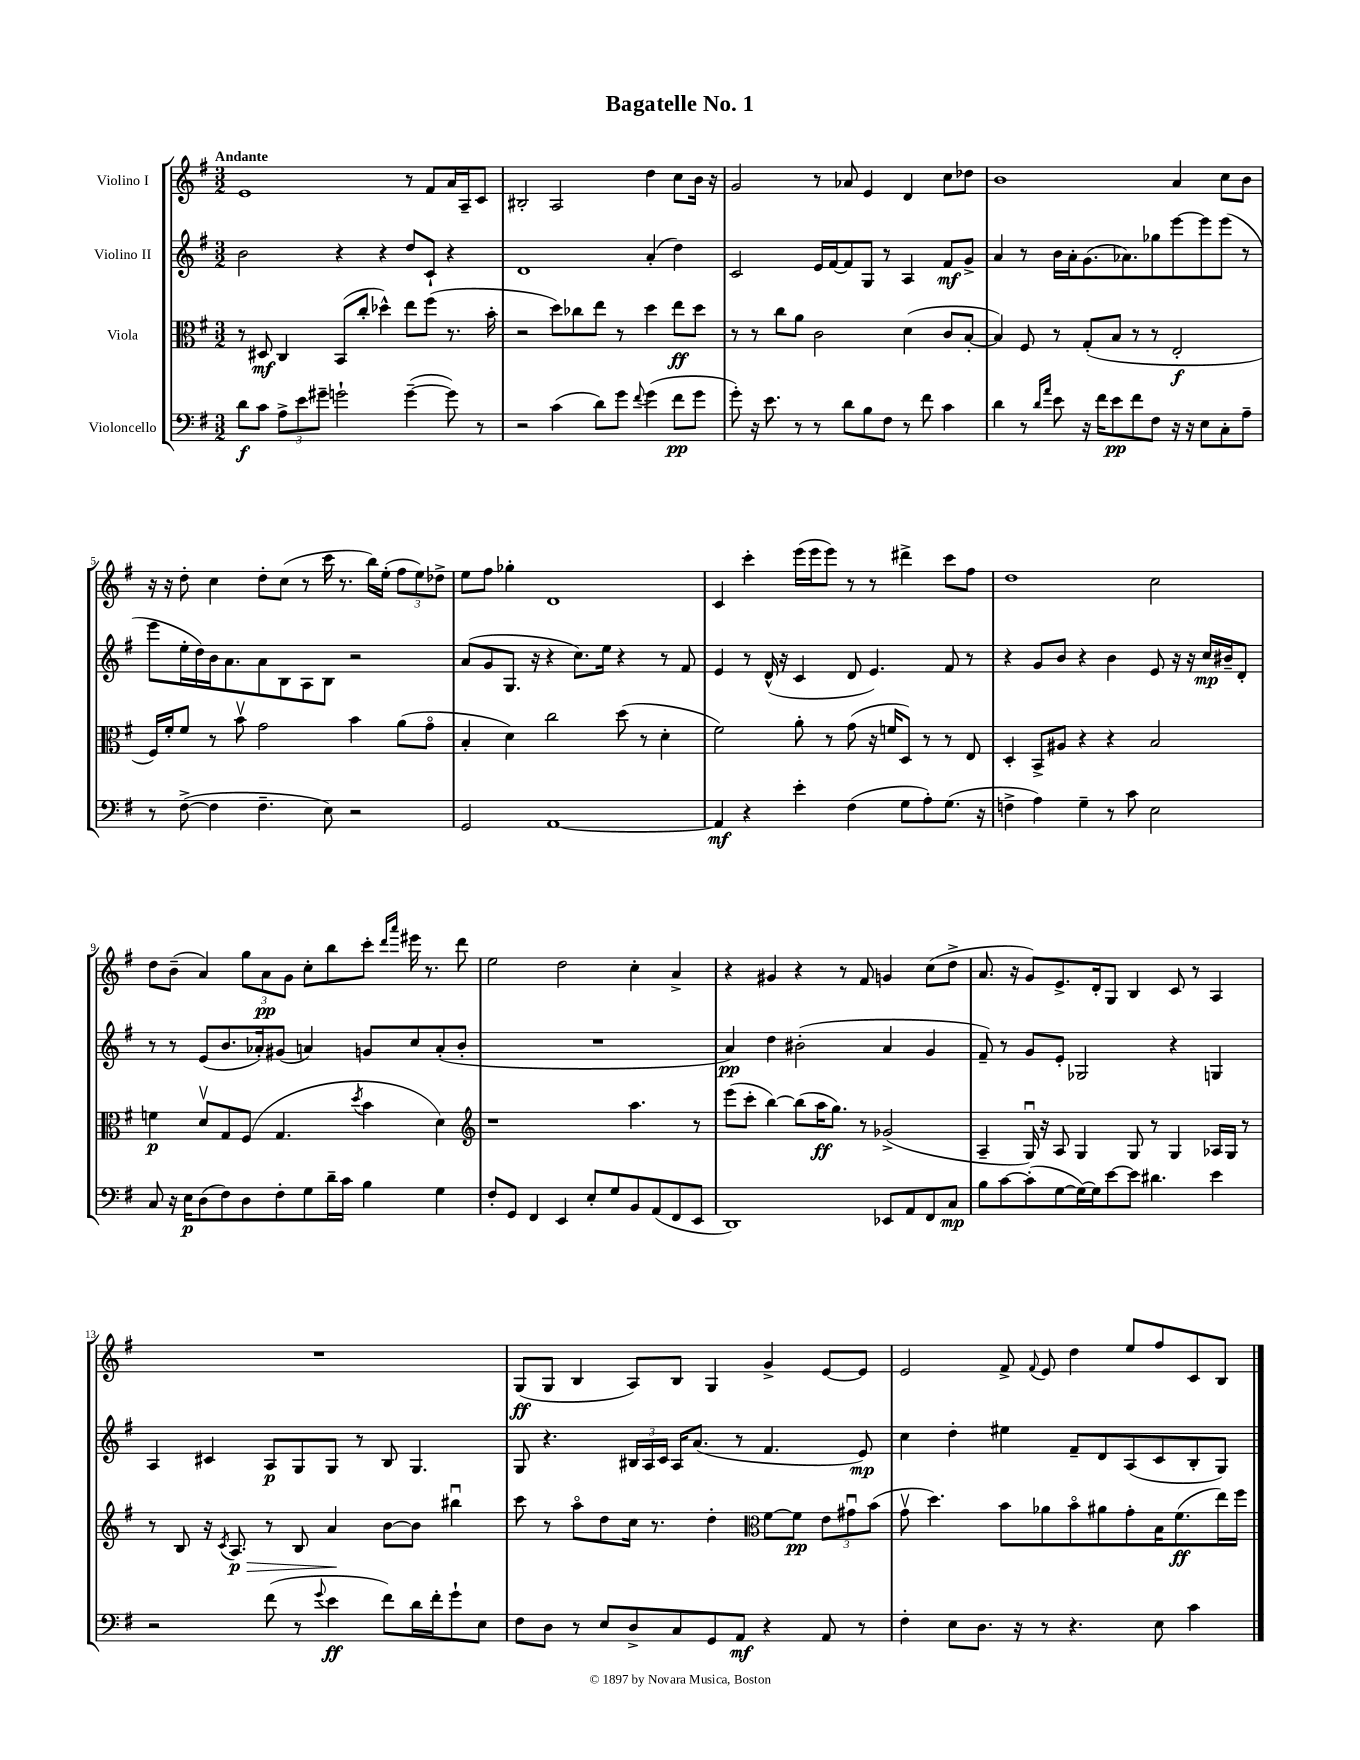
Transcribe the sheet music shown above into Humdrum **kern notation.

**kern	**dynam	**kern	**dynam	**kern	**dynam	**kern	**dynam
*part4	*part4	*part3	*part3	*part2	*part2	*part1	*part1
*staff4	*staff4	*staff3	*staff3	*staff2	*staff2	*staff1	*staff1
*I"Violoncello	*	*I"Viola	*	*I"Violino II	*	*I"Violino I	*
*clefF4	*	*clefC3	*	*clefG2	*	*clefG2	*
*k[f#]	*	*k[f#]	*	*k[f#]	*	*k[f#]	*
*M3/2	*	*M3/2	*	*M3/2	*	*M3/2	*
=1	=1	=1	=1	=1	=1	=1	=1
!	!	!	!	!	!	!LO:TX:a:B:t=Andante	!
8d\L	f	8r	.	2b\	.	1e	.
8c\J	.	8D#X/	mf	.	.	.	.
12A^\L	.	4C/	.	.	.	.	.
12e\	.	.	.	.	.	.	.
12g#X~\J	.	.	.	.	.	.	.
2gn`\	.	(8BB/L	.	4r	.	.	.
.	.	8cc'/J	.	.	.	.	.
.	.	4dd-X^^\)	.	4r	.	.	.
([4g~\	.	8ee\L	.	8dd/L	.	8r	.
.	.	(8ff#\J	.	8c`/J	.	8f#/L	.
8g\])	.	8.r	.	4r	.	16a/L	.
.	.	.	.	.	.	16A~/J	.
8r	.	.	.	.	.	8c/J	.
.	.	16b'\	.	.	.	.	.
=2	=2	=2	=2	=2	=2	=2	=2
2r	.	2r	.	1d	.	2B#X'/	.
(4c\	.	8dd\L)	.	.	.	2A/	.
.	.	8cc-X\	.	.	.	.	.
8d\L)	.	8ee\J	.	.	.	.	.
8g\J	.	8r	.	.	.	.	.
8qqf#/	.	.	.	.	.	.	.
(4g\	.	4dd\	.	(4a'/	.	4dd\	.
8f#\L	pp	8ee\L	ff	4dd\)	.	8cc\L	.
8g\J	.	8dd\J	.	.	.	16b\Jk	.
.	.	.	.	.	.	16r	.
=3	=3	=3	=3	=3	=3	=3	=3
8g'\)	.	8r	.	2c/	.	2g/	.
16r	.	8r	.	.	.	.	.
8.e\	.	.	.	.	.	.	.
.	.	8cc\L	.	.	.	.	.
8r	.	8a\J	.	.	.	.	.
8r	.	2c\	.	16e/LL	.	8r	.
.	.	.	.	[16f#/J	.	.	.
8d\L	.	.	.	8f#/]	.	8a-X/	.
8B\	.	.	.	8G/J	.	4e/	.
8F#\J	.	.	.	8r	.	.	.
8r	.	(4d\	.	4A/	.	4d/	.
8f#\	.	.	.	.	.	.	.
4c\	.	8c/L	.	8f#/L	mf	8cc\L	.
.	.	[8B'/J	.	8g^/J	.	8dd-X\J	.
=4	=4	=4	=4	=4	=4	=4	=4
4d\	.	4B/])	.	4a/	.	1b	.
8r	.	8F#/	.	8r	.	.	.
16qqd/LL	.	.	.	.	.	.	.
16qqa/JJ	.	.	.	.	.	.	.
8e\	.	8r	.	16b\LL	.	.	.
.	.	.	.	16a'\J	.	.	.
16r	.	(8G'/L	.	(8.g\	.	.	.
16f#\KL	.	.	.	.	.	.	.
8e\	pp	8B/J	.	.	.	.	.
.	.	.	.	8.a-X\)	.	.	.
8f#\	.	8r	.	.	.	.	.
8F#\J	.	8r	.	8gg-X\	.	.	.
16r	.	2E'/	f	[8eee\	.	4a/	.
16r	.	.	.	.	.	.	.
8E\L	.	.	.	8eee\]	.	.	.
8C'\	.	.	.	(8eee\J	.	8cc\L	.
8A~\J	.	.	.	8r	.	8b\J	.
!!LO:LB:g=z
=5	=5	=5	=5	=5	=5	=5	=5
8r	.	16F#/LL)	.	8eee\L	.	16r	.
.	.	16f#'/J	.	.	.	16r	.
([8F#^\	.	8f#/J	.	16ee'\L	.	8dd'\	.
.	.	.	.	16dd\)	.	.	.
4F#\]	.	8r	.	16b\J	.	4cc\	.
.	.	.	.	8.a\	.	.	.
.	.	8bv\	.	.	.	.	.
4.F#~\	.	2g\	.	8a\	.	8dd'\L	.
.	.	.	.	8B\	.	(8cc\J	.
.	.	.	.	8A\	.	8r	.
8E\)	.	.	.	8B\J	.	16ccc\	.
.	.	.	.	.	.	8.r	.
2r	.	4b\	.	2r	.	.	.
.	.	.	.	.	.	16bb\LL)	.
.	.	.	.	.	.	(16ee'\JJ	.
.	.	(8a\L	.	.	.	12ff#\L	.
.	.	.	.	.	.	12ee\)	.
.	.	8g\J	.	.	.	.	.
.	.	.	.	.	.	12dd-X^\J	.
=6	=6	=6	=6	=6	=6	=6	=6
2GG/	.	4B'/	.	(8a/L	.	8ee\L	.
.	.	.	.	8g/	.	8ff#\J	.
.	.	4d\)	.	8.G/J	.	4gg-X'\	.
.	.	.	.	16r	.	.	.
[1AA	.	2cc\	.	4r	.	1d	.
.	.	.	.	8.cc\L)	.	.	.
.	.	.	.	16ee\Jk	.	.	.
.	.	(8dd\	.	4r	.	.	.
.	.	8r	.	.	.	.	.
.	.	4d'\	.	8r	.	.	.
.	.	.	.	8f#/	.	.	.
=7	=7	=7	=7	=7	=7	=7	=7
4AA/]	mf	2f#\)	.	4e/	.	4c/	.
4r	.	.	.	8r	.	4ccc'\	.
.	.	.	.	(16d^^/	.	.	.
.	.	.	.	16r	.	.	.
4e'\	.	8a'\	.	4c/	.	(16eee\LL	.
.	.	.	.	.	.	16eee\J	.
.	.	8r	.	.	.	8eee\J)	.
(4F#\	.	(8g\	.	8d/	.	8r	.
.	.	16r	.	4.e/)	.	8r	.
.	.	16fn/KL	.	.	.	.	.
8G\L	.	8D/J)	.	.	.	4ddd#X^\	.
8A'\)	.	8r	.	.	.	.	.
(8.G\J	.	8r	.	8f#/	.	8ccc\L	.
.	.	8E/	.	8r	.	8ff#\J	.
16r	.	.	.	.	.	.	.
=8	=8	=8	=8	=8	=8	=8	=8
4Fn^\	.	4D'/	.	4r	.	1dd	.
4A\)	.	8BB^/L	.	8g/L	.	.	.
.	.	8A#X/J	.	8b/J	.	.	.
4G~\	.	4r	.	4r	.	.	.
8r	.	4r	.	4b\	.	.	.
8c\	.	.	.	.	.	.	.
2E\	.	2B/	.	8e/	.	2cc\	.
.	.	.	.	16r	.	.	.
.	.	.	.	16r	.	.	.
.	.	.	.	16cc/LL	mp	.	.
.	.	.	.	16b#X~/J	.	.	.
.	.	.	.	8d'/J	.	.	.
!!LO:LB:g=z
=9	=9	=9	=9	=9	=9	=9	=9
8C/	.	4fn\	p	8r	.	8dd\L	.
16r	.	.	.	8r	.	(8b~\J	.
16E\KL	p	.	.	.	.	.	.
(8D\	.	8dv/L	.	(8e/L	.	4a/)	.
8F#\)	.	8G/	.	8.b/	.	.	.
8D\	.	(8F#/J	.	.	.	12gg\L	.
.	.	.	.	16a-X'/k)	.	.	.
.	.	.	.	.	.	12a\	pp
8F#'\	.	4.G/	.	(8g#X/J	.	.	.
.	.	.	.	.	.	12g\J	.
8G\	.	.	.	4an/)	.	8cc'\L	.
16d~\L	.	.	.	.	.	8bb\	.
16c\JJ	.	.	.	.	.	.	.
.	.	8qdd/	.	.	.	.	.
4B\	.	4b\	.	8gn/L	.	8ccc'\J	.
.	.	.	.	.	.	16qqddd/LL	.
.	.	.	.	.	.	16qqaaa/JJ	.
.	.	.	.	8cc/	.	16eee#X\	.
.	.	.	.	.	.	8.r	.
4G\	.	4d\)	.	(8a'/	.	.	.
.	.	.	.	8b'/J	.	8ddd\	.
=10	=10	=10	=10	=10	=10	=10	=10
*	*	*clefG2	*	*	*	*	*
8F#'/L	.	1r	.	1.r	.	2ee\	.
8GG/J	.	.	.	.	.	.	.
4FF#/	.	.	.	.	.	.	.
4EE/	.	.	.	.	.	2dd\	.
8E'/L	.	.	.	.	.	.	.
8G/	.	.	.	.	.	.	.
8BB/	.	4.aa\	.	.	.	4cc'\	.
(8AA/	.	.	.	.	.	.	.
8FF#/	.	.	.	.	.	4a^/	.
8EE/J	.	8r	.	.	.	.	.
=11	=11	=11	=11	=11	=11	=11	=11
1DD)	.	(8eee\L	.	4a/)	pp	4r	.
.	.	8ccc'\J	.	.	.	.	.
.	.	[4bb\)	.	4dd\	.	4g#X/	.
.	.	(8bb\L]	.	(2b#X'\	.	4r	.
.	.	16aa\K	ff	.	.	.	.
.	.	8.gg\J)	.	.	.	.	.
.	.	.	.	.	.	8r	.
.	.	8r	.	.	.	8f#/	.
8EE-X/L	.	(2g-X^/	.	4a/	.	4gn/	.
8AA/	.	.	.	.	.	.	.
8FF#/	.	.	.	4g/	.	(8cc\L	.
8C/J	mp	.	.	.	.	8dd^\J	.
=12	=12	=12	=12	=12	=12	=12	=12
8B\L	.	4A~/	.	8f#~/)	.	8.a/	.
[8c\	.	.	.	8r	.	.	.
.	.	.	.	.	.	16r	.
(8c'\]	.	16Gu/)	.	8g/L	.	8g/L)	.
.	.	16r	.	.	.	.	.
[8G\	.	8A/	.	8e'/J	.	8.e^/	.
16G\L_)	.	4G/	.	2G-X/	.	.	.
16G\J]	.	.	.	.	.	16d'/k	.
[8e\	.	.	.	.	.	8G/J	.
8e\J]	.	8G/	.	.	.	4B/	.
4.d#X\	.	8r	.	.	.	.	.
.	.	4G/	.	4r	.	8c/	.
.	.	.	.	.	.	8r	.
4e\	.	16A-X/LL	.	4Gn/	.	4A/	.
.	.	16G/JJ	.	.	.	.	.
.	.	8r	.	.	.	.	.
!!LO:LB:g=z
=13	=13	=13	=13	=13	=13	=13	=13
2r	.	8r	.	4A/	.	1.r	.
.	.	8B/	.	.	.	.	.
.	.	16r	.	4c#X/	.	.	.
.	.	8qc/	.	.	.	.	.
!	!	!	!LO:HP:b	!	!	!	!
.	.	8.A/	> p	.	.	.	.
(8f#\	.	8r	.	8A/L	p	.	.
8r	.	8B/	.	8G/	.	.	.
8qqg/	.	.	.	.	.	.	.
4e\	ff	4a/	.	8G/J	.	.	.
.	.	.	.	8r	.	.	.
8f#\L)	.	[8b\L	]	8B/	.	.	.
16d\L	.	8b\J]	.	4.G/	.	.	.
16f#'\J	.	.	.	.	.	.	.
8g`\	.	4bb#Xu\	.	.	.	.	.
8E\J	.	.	.	.	.	.	.
=14	=14	=14	=14	=14	=14	=14	=14
8F#\L	.	8ccc\	.	8G/	.	(8G/L	ff
8D\J	.	8r	.	4.r	.	8G/J	.
8r	.	8aa\L	.	.	.	4B/	.
8E/L	.	8dd\	.	.	.	.	.
8D^/	.	16cc\Jk	.	24B#X/LL	.	8A/L)	.
.	.	.	.	24A/	.	.	.
.	.	8.r	.	.	.	.	.
.	.	.	.	24c/JJ	.	.	.
8C/	.	.	.	16A/KL	.	8B/J	.
.	.	.	.	(8.a/J	.	.	.
8GG/	.	4dd'\	.	.	.	4G/	.
8AA/J	mf	.	.	8r	.	.	.
*	*	*clefC3	*	*	*	*	*
4r	.	[8f#\L	.	4.f#/	.	4g^/	.
.	.	8f#\J]	pp	.	.	.	.
8AA/	.	12e\L	.	.	.	[8e/L	.
.	.	12g#Xu\	.	.	.	.	.
8r	.	.	.	8e/)	mp	8e/J]	.
.	.	(12b\J	.	.	.	.	.
=15	=15	=15	=15	=15	=15	=15	=15
4F#'\	.	8gv\	.	4cc\	.	2e/	.
.	.	4.dd\)	.	.	.	.	.
8E\L	.	.	.	4dd'\	.	.	.
8.D\J	.	.	.	.	.	.	.
.	.	8b\L	.	4ee#X\	.	8f#^/	.
16r	.	.	.	.	.	.	.
.	.	.	.	.	.	8qqf#/	.
8r	.	8a-X\	.	.	.	8e/	.
4.r	.	8b\	.	8f#~/L	.	4dd\	.
.	.	8a#X\	.	8d/	.	.	.
.	.	8g'\	.	(8A/	.	8ee/L	.
8E\	.	16B\K	.	8c/	.	8ff#/	.
.	.	(8.f#\	ff	.	.	.	.
4c\	.	.	.	8B'/	.	8c/	.
.	.	16ee\L)	.	8G/J)	.	8B/J	.
.	.	16ff#\JJ	.	.	.	.	.
==	==	==	==	==	==	==	==
*-	*-	*-	*-	*-	*-	*-	*-
